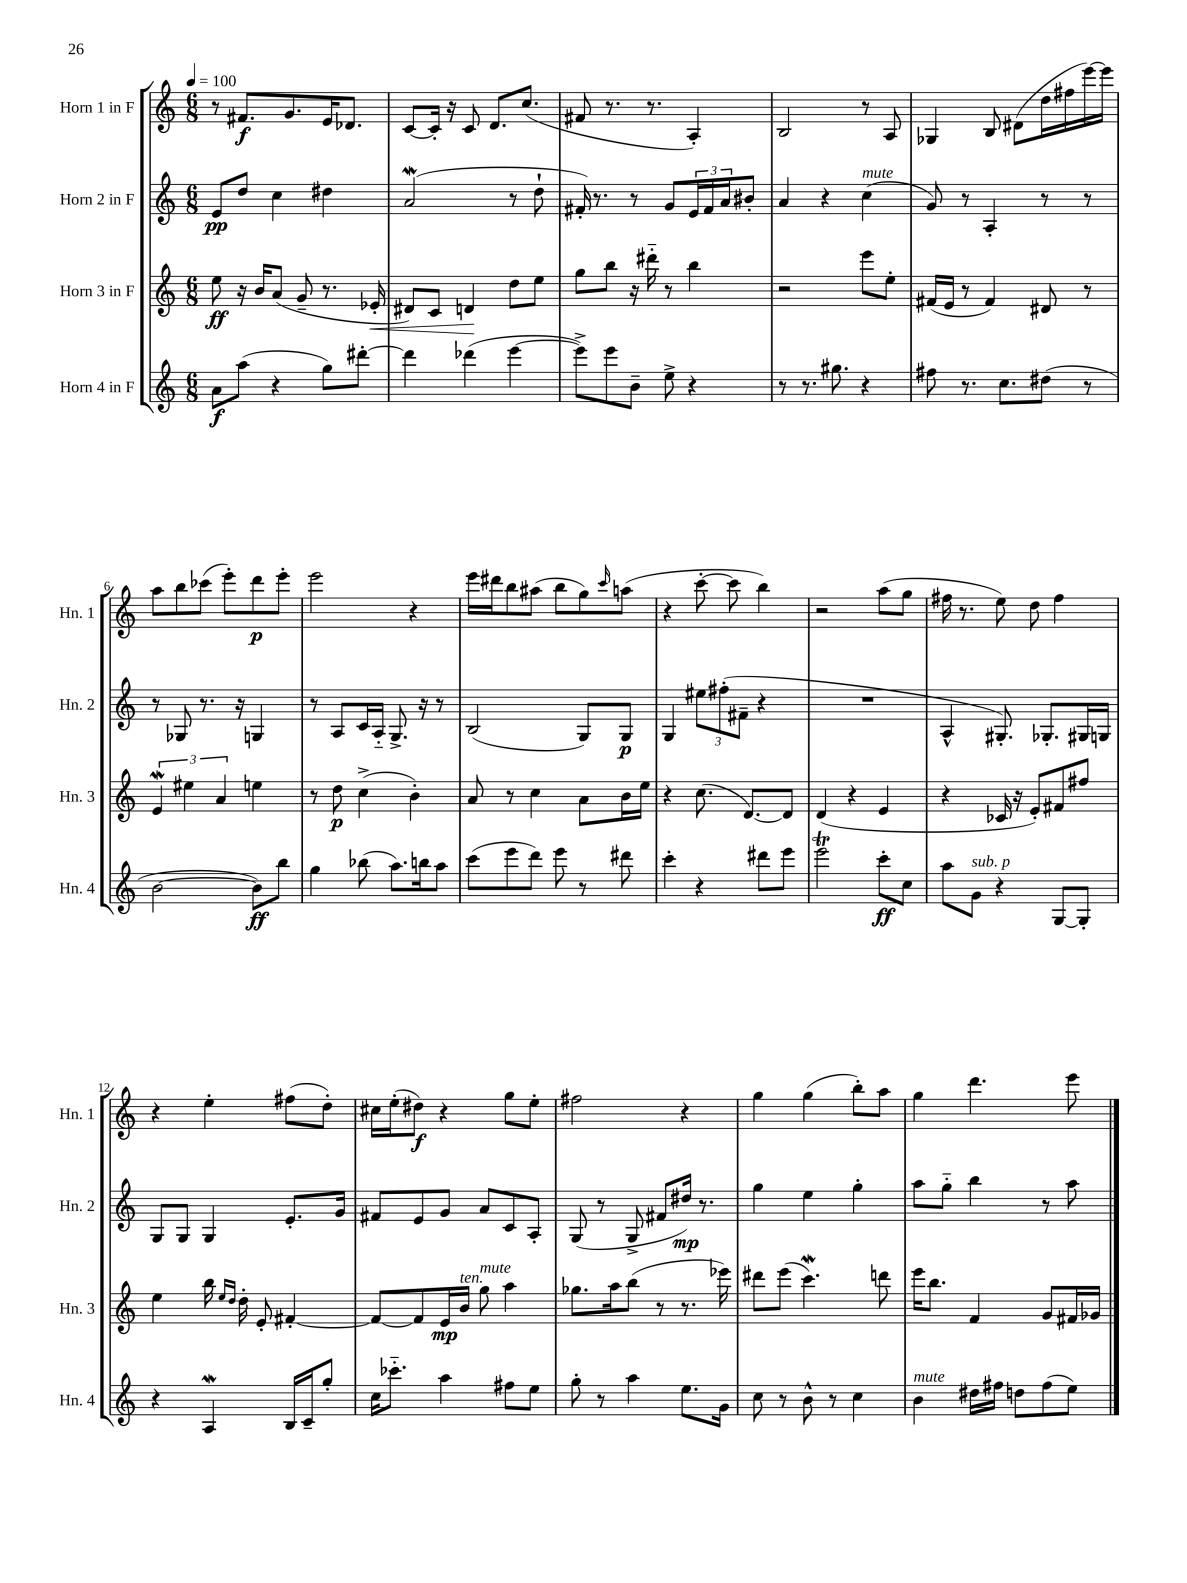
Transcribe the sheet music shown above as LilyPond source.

<<
\new StaffGroup <<
\new Staff = "s0" \with { instrumentName = "Horn 1 in F" shortInstrumentName = "Hn. 1" } {
    \clef treble \key c \major \numericTimeSignature \time 6/8 \tempo 4 = 100
    r8 fis'8.\f g'8. e'16 des'8. |
    c'8~ c'16-. r16 c'8 d'8. c''8.( |
    fis'8 r8. r8. a4-.) |
    b2 r8 a8 |
    ges4 b8 dis'8( d''16 fis''16 e'''16~) e'''16 |
    a''8 b''8 ces'''8( e'''8-.) d'''8\p e'''8-. |
    e'''2 r4 |
    e'''16 dis'''16 b''8 ais''8( b''8 g''8) \grace { c'''16 } a''8( |
    r4 c'''8~-. c'''8 b''4) |
    r2 a''8( g''8 |
    fis''16 r8. e''8) d''8 fis''4 |
    r4 e''4-. fis''8( d''8-.) |
    cis''16 e''16-.( dis''8\f) r4 g''8 e''8-. |
    fis''2 r4 |
    g''4 g''4( b''8-.) a''8 |
    g''4 d'''4. e'''8 \bar "|." |
}
\new Staff = "s1" \with { instrumentName = "Horn 2 in F" shortInstrumentName = "Hn. 2" } {
    \clef treble \key c \major \numericTimeSignature \time 6/8
    e'8\pp d''8 c''4 dis''4 |
    a'2\mordent( r8 d''8-! |
    fis'16-.) r8. r8 g'8 \tuplet 3/2 { e'16 fis'16 a'16 } bis'8-. |
    a'4 r4 c''4^\markup { \italic "mute" }( |
    g'8) r8 a4-. r8 r8 |
    r8 ges8 r8. r16 g4 |
    r8 a8 c'16 a16-_ g8.-> r16 r8 |
    b2( g8) g8\p |
    g4 \tuplet 3/2 { eis''8 fis''8-.( fis'8-- } r4 |
    R2. |
    a4-^ gis8.-.) ges8.-. gis16 g16 |
    g8 g8 g4 e'8.-. g'16 |
    fis'8 e'8 g'8 a'8 c'8 a8-. |
    g8( r8 g8-> fis'8 dis''16\mp) r8. |
    g''4 e''4 g''4-. |
    a''8 g''8-_ b''4 r8 a''8 \bar "|." |
}
\new Staff = "s2" \with { instrumentName = "Horn 3 in F" shortInstrumentName = "Hn. 3" } {
    \clef treble \key c \major \numericTimeSignature \time 6/8
    e''8\ff r16 b'16 a'8( g'8-- r8. ees'16-.\< |
    dis'8) c'8 d'4\! d''8 e''8 |
    g''8 b''8 r16 dis'''16-_ r8 b''4 |
    r2 e'''8 e''8-. |
    fis'16( e'16 r8 fis'4) dis'8 r8 |
    \tuplet 3/2 { e'4\mordent eis''4 a'4 } e''4 |
    r8 d''8\p c''4->( b'4-.) |
    a'8 r8 c''4 a'8 b'16 e''16 |
    r4 c''8.( d'8.~) d'8 |
    d'4( r4 e'4 |
    r4 ces'16 r16 e'8-.) fis'8 fis''8 |
    e''4 b''16 \grace { e''16 d''16 } d''16-. e'8-. fis'4~-. |
    fis'8~ fis'8 e'16\mp b'16^\markup { \italic "ten." } g''8^\markup { \italic "mute" } a''4 |
    ges''8. a''16 b''8( r8 r8. ees'''16) |
    dis'''8 e'''8( c'''4.\mordent) d'''8 |
    e'''16 b''8. f'4 g'8 fis'16 ges'16 \bar "|." |
}
\new Staff = "s3" \with { instrumentName = "Horn 4 in F" shortInstrumentName = "Hn. 4" } {
    \clef treble \key c \major \numericTimeSignature \time 6/8
    a'8\f a''8( r4 g''8) dis'''8~-. |
    dis'''4 des'''4( e'''4~ |
    e'''8->) e'''8 b'8-- e''8-> r4 |
    r8 r8. gis''8. r4 |
    fis''8 r8. c''8. dis''8( r8 |
    b'2~ b'8\ff) b''8 |
    g''4 bes''8( a''8.) b''16 a''8 |
    c'''8( e'''8 d'''8) e'''8 r8 dis'''8 |
    c'''4-. r4 dis'''8 e'''8 |
    e'''2\trill c'''8-.\ff c''8 |
    a''8 g'8^\markup { \italic "sub. p" } r4 g8~ g8-. |
    r4 a4\mordent b16 c'16-- g''8-. |
    c''16 ces'''8.-_ a''4 fis''8 e''8 |
    g''8-. r8 a''4 e''8. g'16 |
    c''8 r8 b'8-^ r8 c''4 |
    b'4^\markup { \italic "mute" } dis''16 fis''16 d''8 fis''8( e''8) \bar "|." |
}
>>
>>
